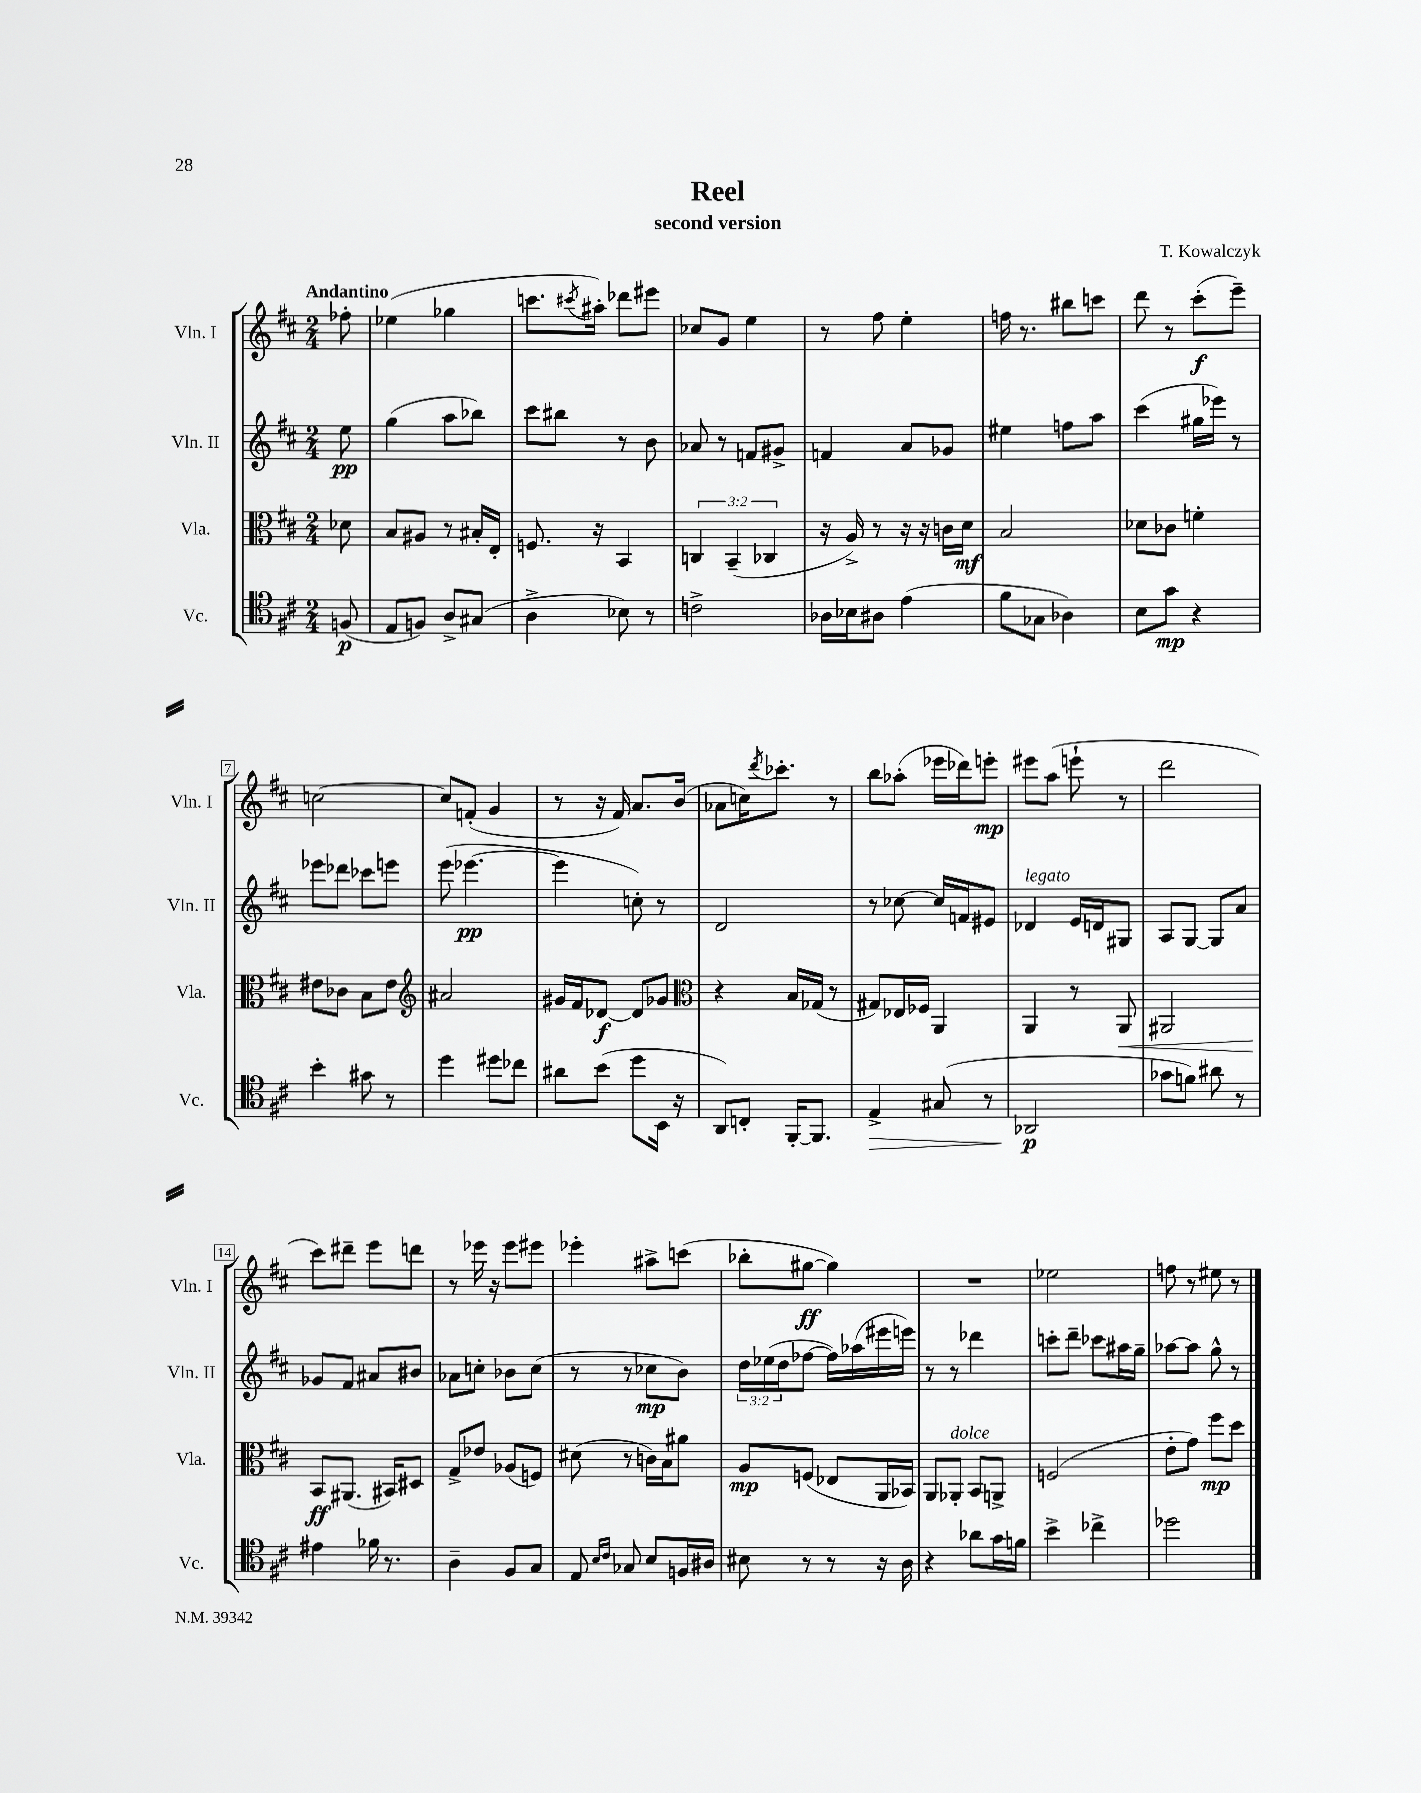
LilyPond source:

\header { title = "Reel" composer = "T. Kowalczyk" subtitle = "second version" }
<<
\new StaffGroup <<
\new Staff = "s0" \with { instrumentName = "Vln. I" shortInstrumentName = "Vln. I" } {
    \clef treble \key d \major \numericTimeSignature \time 2/4 \partial 8 \tempo "Andantino"
    fes''8-. |
    ees''4( ges''4 |
    c'''8. \acciaccatura { cis'''8 } ais''16-.) des'''8 eis'''8 |
    ces''8 g'8 e''4 |
    r8 fis''8 e''4-. |
    f''16 r8. bis''8 c'''8 |
    d'''8 r8 cis'''8-.\f( e'''8--) |
    c''2~ |
    c''8 f'8-.( g'4 |
    r8 r16 fis'16) a'8. b'16( |
    aes'8 c''16) \acciaccatura { d'''8 } ces'''8.-. r8 |
    b''8 aes''8-.( ees'''16 des'''16) e'''8-.\mp |
    eis'''8 a''8( e'''8-! r8 |
    d'''2 |
    cis'''8) dis'''8-- e'''8 d'''8 |
    r8 ees'''16 r16 ees'''8 eis'''8 |
    ees'''4-. ais''8-> c'''8( |
    bes''8-. gis''8~\ff gis''4) |
    R2 |
    ees''2 |
    f''8 r8 eis''8 r8 \bar "|." |
}
\new Staff = "s1" \with { instrumentName = "Vln. II" shortInstrumentName = "Vln. II" } {
    \clef treble \key d \major \numericTimeSignature \time 2/4 \override Staff.TupletNumber.text = #tuplet-number::calc-fraction-text \partial 8
    e''8\pp |
    g''4( a''8 bes''8) |
    cis'''8 bis''8 r8 b'8 |
    aes'8 r8 f'8 gis'8-> |
    f'4 a'8 ges'8 |
    eis''4 f''8 a''8 |
    cis'''4( gis''16 ees'''16) r8 |
    ees'''8 des'''8 ces'''8 e'''8 |
    e'''8( ees'''4.~\pp |
    ees'''4 c''8-.) r8 |
    d'2 |
    r8 ces''8~ ces''16 f'16 eis'8 |
    des'4^\markup { \italic "legato" } e'16 d'16 gis8 |
    a8 g8~ g8 a'8 |
    ges'8 fis'8 ais'8 bis'8 |
    aes'8 c''8-. bes'8 c''8( |
    r8 r8 ces''8\mp b'8) |
    \tuplet 3/2 { d''16 ees''16( d''16 } fes''8~ fes''16) aes''16( eis'''16 e'''16) |
    r8 r8 des'''4 |
    c'''8-. d'''8-- ces'''8 ais''16 g''16-- |
    aes''8~ aes''8 g''8-^ r8 \bar "|." |
}
\new Staff = "s2" \with { instrumentName = "Vla." shortInstrumentName = "Vla." } {
    \clef alto \key d \major \numericTimeSignature \time 2/4 \override Staff.TupletNumber.text = #tuplet-number::calc-fraction-text \partial 8
    des'8 |
    b8 ais8 r8 bis16-. e16-. |
    f8. r16 b,4 |
    \tuplet 3/2 { c4 b,4--( ces4 } |
    r16 a16->) r8 r16 r16 c'16 d'16\mf |
    b2 |
    des'8 ces'8 f'4-. |
    eis'8 ces'8 b8 eis'8 |
    \clef treble ais'2 |
    gis'16 fis'16 des'8~\f des'8 ges'8 |
    \clef alto r4 b16 ges16( r8 |
    gis8) ees16 fes16 a,4 |
    a,4 r8 a,8\< |
    ais,2 |
    b,8\ff\! ais,8.( bis,16) dis8 |
    g8-> ees'8 aes8( f8) |
    dis'8( r8 c'16) b16 ais'8 |
    a8\mp f8( ees8 a,16 bes,16) |
    a,8 aes,8-.^\markup { \italic "dolce" } b,8 a,8-> |
    f2( |
    e'8-. g'8) fis''8\mp d''8 \bar "|." |
}
\new Staff = "s3" \with { instrumentName = "Vc." shortInstrumentName = "Vc." } {
    \clef tenor \key d \major \numericTimeSignature \time 2/4 \partial 8
    f8\p( |
    e8 f8) a8-> gis8( |
    a4-> bes8) r8 |
    c'2-> |
    aes16 bes16 ais8 e'4( |
    fis'8 ges8 aes4) |
    b8 g'8\mp r4 |
    b'4-. gis'8 r8 |
    d''4 dis''8 ces''8 |
    ais'8 b'8( d''8 b,16 r16 |
    a,8) c8-. fis,16~-. fis,8. |
    e4->\> gis8( r8 |
    aes,2\p\! |
    ges'8 f'8) ais'8 r8 |
    eis'4 fes'16 r8. |
    a4-- fis8 g8 |
    e8 \grace { b16 cis'16 } ges8 b8 f16 ais16 |
    bis8 r8 r8 r16 a16 |
    r4 aes'8 g'16 f'16 |
    b'4-> ces''4-> |
    des''2 \bar "|." |
}
>>
>>
\layout { \context { \Score \override BarNumber.stencil = #(make-stencil-boxer 0.1 0.3 ly:text-interface::print) } }
